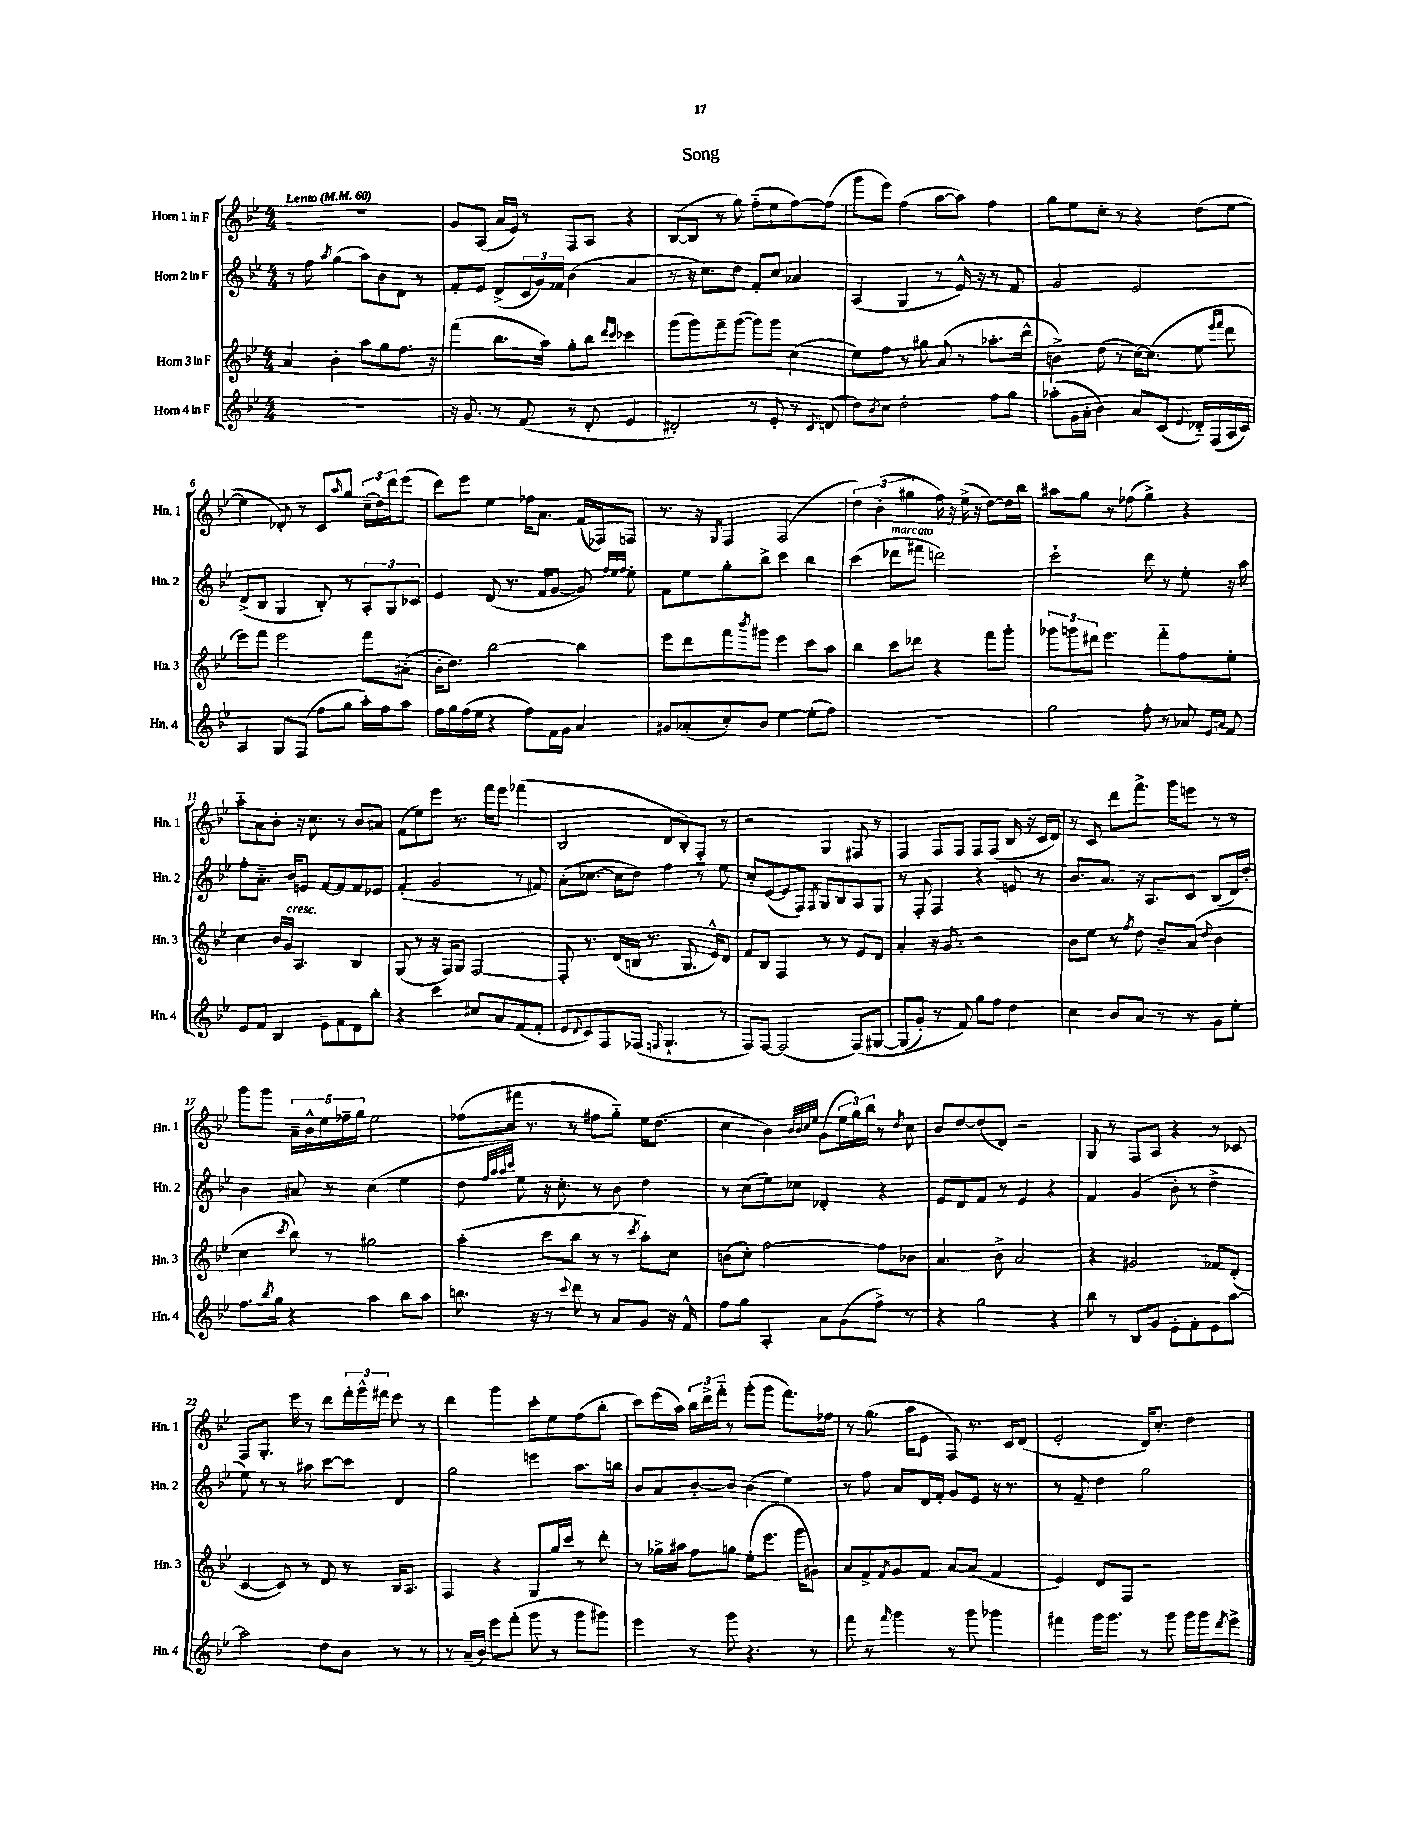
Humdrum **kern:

**kern	**kern	**kern	**kern
*staff4	*staff3	*staff2	*staff1
*clefG2	*clefG2	*clefG2	*clefG2
*k[b-e-]	*k[b-e-]	*k[b-e-]	*k[b-e-]
*M4/4	*M4/4	*M4/4	*M4/4
*MM60	*MM60	*MM60	*MM60
1r	4a	8r	1r
.	.	8ff	.
.	.	8qaa	.
.	4b-'	(4gg	.
.	8aa	8aa)	.
.	8gg	8b-	.
.	8.ff	8d	.
.	.	8r	.
.	16r	.	.
=	=	=	=
16r	(4fff	8f'	8g
8.g	.	.	.
.	.	8e-	(8A
8r	8.bb-	(8d^	16a
.	.	.	16e-)
(8f	.	24c	8r
.	.	24g)	.
.	16aa)	.	.
.	.	24f-	.
8r	8gg'	(4b-	8F
8d'	8bb-	.	8A
.	16qqddd	.	.
.	16qqccc	.	.
4e-	4ccc-	4a	4r
=	=	=	=
2d#')	(8ggg	8r	([8B-
.	8ggg)	16r	8B-]
.	.	8.cc)	.
.	8fff~	.	8r
.	([8ggg	8dd	8gg)
8r	8ggg])	8f'	(8ff'~
8e-'	8ggg	8cc	8ee-
8r	(4cc	4a-	[8ff)
8qqc	.	.	.
(8d	.	.	(8ff]
=	=	=	=
8dd)	8ee-)	(4A	8ggg
8qb-	.	.	.
8cc	8ff	.	8eee-)
2dd'	8r	4G	(4ff
.	8gg#	.	.
.	(8a	8r	[8aa
.	8r	16e-^^)	8aa])
.	.	16r	.
8ff	8.aa-'	8r	4ff
8gg	.	8f	.
.	16ddd^^	.	.
=	=	=	=
(8aa-'	4b^)	2g	8gg
16g	.	.	8ee-
16a'	.	.	.
4b-)	(8dd	.	8cc'
.	8r	.	8r
8a	[16cc)	2e-	4r
.	(8.cc]	.	.
(8c	.	.	.
8qqe-	.	.	.
16d-'~)	8ee-	.	(8dd
(16F	.	.	.
.	16qqeee-	.	.
.	16qqfff	.	.
16A	8ddd	.	[8ee-
16c)	.	.	.
=	=	=	=
4A	8eee-)	(8d^	4ee-]
.	8fff	8B-	.
8G	2eee-	4G	8d-')
(8F	.	.	8r
8ff	.	8B-')	8c
.	.	.	16qqaa
8gg	.	8r	8gg
16aa')	8fff	12A'	(24cc~
.	.	.	24dd)
16ff	.	.	.
.	.	12G	24ddd
8aa	(8a#'	.	(8eee-
.	.	12c-	.
=	=	=	=
16ff	16b-'	4e-	8ddd)
16gg	8.dd)	.	.
(16ff	.	.	8eee-
16ee-	.	.	.
4r	[2bb-	(8d	4ee-
.	.	8.r	.
8ff)	.	.	16ff-
.	.	16f	8.a
16f	.	[8g	.
16g	.	.	.
4a	4bb-]	8g])	(16f
.	.	.	16F-)
.	.	32qqff	.
.	.	32qqee-	.
.	.	32qqff	.
.	.	8ee-'	8F
=	=	=	=
8g#	8eee-	8f	8.r
(8a-'	8ddd	8ee-	.
.	.	.	16r
.	.	.	8qG
8cc')	8fff	8gg'	4F
.	8qbbb-	.	.
8b-	8ggg#	8bb-^	.
[4ee-	4eee-	4ccc	(2F
(8ee-']	8ccc	4bb-	.
8ff)	8aa	.	.
=	=	=	=
1r	4bb-	(4ccc	6dd)
.	.	.	(6b-'
.	8ccc	8ddd-	.
.	.	.	6gg#
.	8ddd-	8fff#	.
.	4r	2ddd)	16ff)
.	.	.	16r
.	.	.	(16ee-^
.	.	.	16r
.	8fff	.	[8dd)
.	8ggg'	.	16dd]
.	.	.	16bb-
=	=	=	=
2gg	12ggg-	2ccc`	8aa#
.	12ggg	.	.
.	.	.	8gg
.	12ddd#	.	.
.	4.eee-	.	8r
.	.	.	(8ff-
8ff'	.	8ddd	4gg^)
8r	8fff'~	8r	.
8a-	8ff	8ee-'	4r
16qqe-	.	.	.
16qqa	.	.	.
8f	8ee-'	16r	.
.	.	16aa	.
=	=	=	=
8e-	4cc	8ff'	8aa'~
8f	.	8.a'~	8a
4B-	16b-	.	8b-'
.	16g	16b-	.
.	4.A	8e	16r
.	.	.	8.cc
8e-~	.	[8f	.
8f	.	8f]	8r
8d	4B-	8f	8b-
8bb-'	.	8e-	8a#
=	=	=	=
4r	(8G	(4f'	(8f
.	8r	.	8ee-)
4ccc	16r	2g	8eee-
.	16F)	.	.
.	8G	.	8.r
8cc#	[2F	.	.
.	.	.	16fff
8a	.	.	8eee-
(8f	.	8r	(4fff-
8f'	.	8f#)	.
=	=	=	=
8e-	8F']	(8a'	2B-
16qqd	.	.	.
8c)	8.r	[8.cc-	.
8F	.	.	.
.	(16d	16cc-]	.
(8F-	16B	8dd)	.
.	8.r	.	.
8qqF	.	.	.
4.G`	.	4ff	8d
.	8.G	.	8B-')
.	.	8r	8F'~
.	16e-^^)	.	.
8r	8d	8ee-	8r
=	=	=	=
8F)	8f	8cc'	2r
[8F	8B-	([8e-	.
(2F]	4F	8e-]	.
.	.	8F)	.
.	.	8qF	.
.	8r	8G	4G
.	8r	8B-	.
&(8F)	8e-	8A	8F#
[8G#	8d	8G	8r
=	=	=	=
(8G#]	4a'	8r	4F
8g')	.	8F'	.
8r	16r	4F	8F
.	8.g	.	.
8f&)	.	.	8F
8gg	2r	4r	8F
8ff	.	.	(8F
4dd	.	8e	16B-
.	.	.	16r
.	.	8r	16c
.	.	.	16d)
=	=	=	=
4cc	8b-	8.b-	8r
.	8ee-	.	8c
.	.	8.a	.
8b-	8r	.	8ddd
.	8qff	.	.
8a	8dd	16r	8.fff^
.	.	8.A	.
8r	8b-~	.	.
.	.	.	16ggg
8r	(8a	8c	8eee
.	8qqdd	.	.
8g	4b-	(8B-	8r
8ee-'	.	16d)	8r
.	.	16dd'	.
=	=	=	=
8.ff	4cc	4b-	8ggg
.	.	.	8ggg
8qbb-	.	.	.
16gg	.	.	.
.	8qccc	.	.
4r	8bb-)	8a#	20a~
.	.	.	20b-^^
.	.	.	20ee-
.	8r	8r	.
.	.	.	20ff-~
.	.	.	20gg
4aa	2gg#	(4cc	2ee-
8bb-	.	4ee-	.
8aa	.	.	.
=	=	=	=
8.bb	(4aa'	8dd	(8ff-
.	.	32qqff	.
.	.	32qqaa	.
.	.	32qqaa	.
.	.	32qqccc	.
.	.	8ee-)	16fff#
16r	.	.	8.r
8r	8ccc	16r	.
.	.	8.cc'	.
8qqccc	.	.	.
8ddd	8bb-	.	8r
8r	8r	8r	8ff#
8a	8r	8b-	8gg'~)
.	8qccc	.	.
8g	8aa')	4dd	16ee-
.	.	.	(8.dd
16r	8cc	.	.
16f^^	.	.	.
=	=	=	=
8ff	(8b	8r	4cc
8gg	8cc')	(8cc	.
4A'	[2ff	8ee-)	4b-)
.	.	8cc-	.
.	.	.	32qqb-
.	.	.	32qqb-
.	.	.	32qqcc
.	.	.	32qqee-
8a	.	4d-'	(8g
(8g	.	.	24ee-
.	.	.	24gg)
.	.	.	24bb-
8ff^)	8ff]	4r	8r
.	.	.	8qdd
8r	8b-	.	8cc
=	=	=	=
4r	4.a	8e-	8b-
.	.	8d	[8dd
2gg	.	8f	(8dd]
.	8b-^	8r	8d)
.	2a	4e-	2r
4r	.	4r	.
=	=	=	=
8bb-	4r	4f	8G
8r	.	.	8r
8B-	2g#	(4g	8F
8g	.	.	8A
8e-'	.	8b-'	4r
8f'	.	8r	.
8e-	8f-	4dd^	8r
[8aa	(8d'	.	8c-
=	=	=	=
2aa]	[4c	8ee-)	8F
.	.	8r	8.G'
.	8c])	8r	.
.	.	.	16eee-
.	8r	8aa#	8r
8dd	8d	[8ccc	8ddd
8b-	8r	8ccc]	24fff'
.	.	.	24ggg^^
.	.	.	24fff#
8r	16B-	4d	8eee-
.	8.A	.	.
8r	.	.	8r
=	=	=	=
8r	4F	2gg	4ddd
(16a~	.	.	.
16b-)	.	.	.
8eee-	4r	.	4ggg
(8fff'	.	.	.
8ggg	8G	4eee	8ccc'
8r	16gg	.	8ee-
.	16ccc	.	.
8ggg	8r	8.aa	(8ff
8ggg#)	8ddd'	.	8bb-'
.	.	16bb	.
=	=	=	=
4eee-	8r	8b-	8ccc)
.	16gg-^	8a	(16eee-
.	16aa#	.	16aa)
8r	8ff	[8b-'	24bb-
.	.	.	24ddd^
.	.	.	24fff'~
8ggg	8gg	8b-]	8r
4.r	(8ee-'	(4b-	(8ggg'
.	8.eee-	.	8ggg
.	.	4ee-)	8.fff)
.	16ggg	.	.
8r	8g#)	.	.
.	.	.	16ff-
=	=	=	=
8fff	8a	8r	8r
8r	8f^	8ff	(8.gg
16qqfff	8qf	.	.
4ggg	8g	8a	.
.	.	.	16aa
.	8f	16d	8e-
.	.	16f'	.
8r	[8a	8g	8F)
8ggg	(8a]	8e-	8.r
4ggg-	4f	16r	.
.	.	8.r	16c
.	.	.	(8d
=	=	=	=
4fff#	4e-)	8r	2e-'
.	.	8f~	.
16ggg	8d	4dd	.
8.ggg	.	.	.
.	8F	.	.
8r	2r	2gg	16d)
.	.	.	8.cc'
8ggg	.	.	.
16ggg	.	.	4dd
16ggg	.	.	.
8qddd	.	.	.
8eee-^	.	.	.
==	==	==	==
*-	*-	*-	*-
